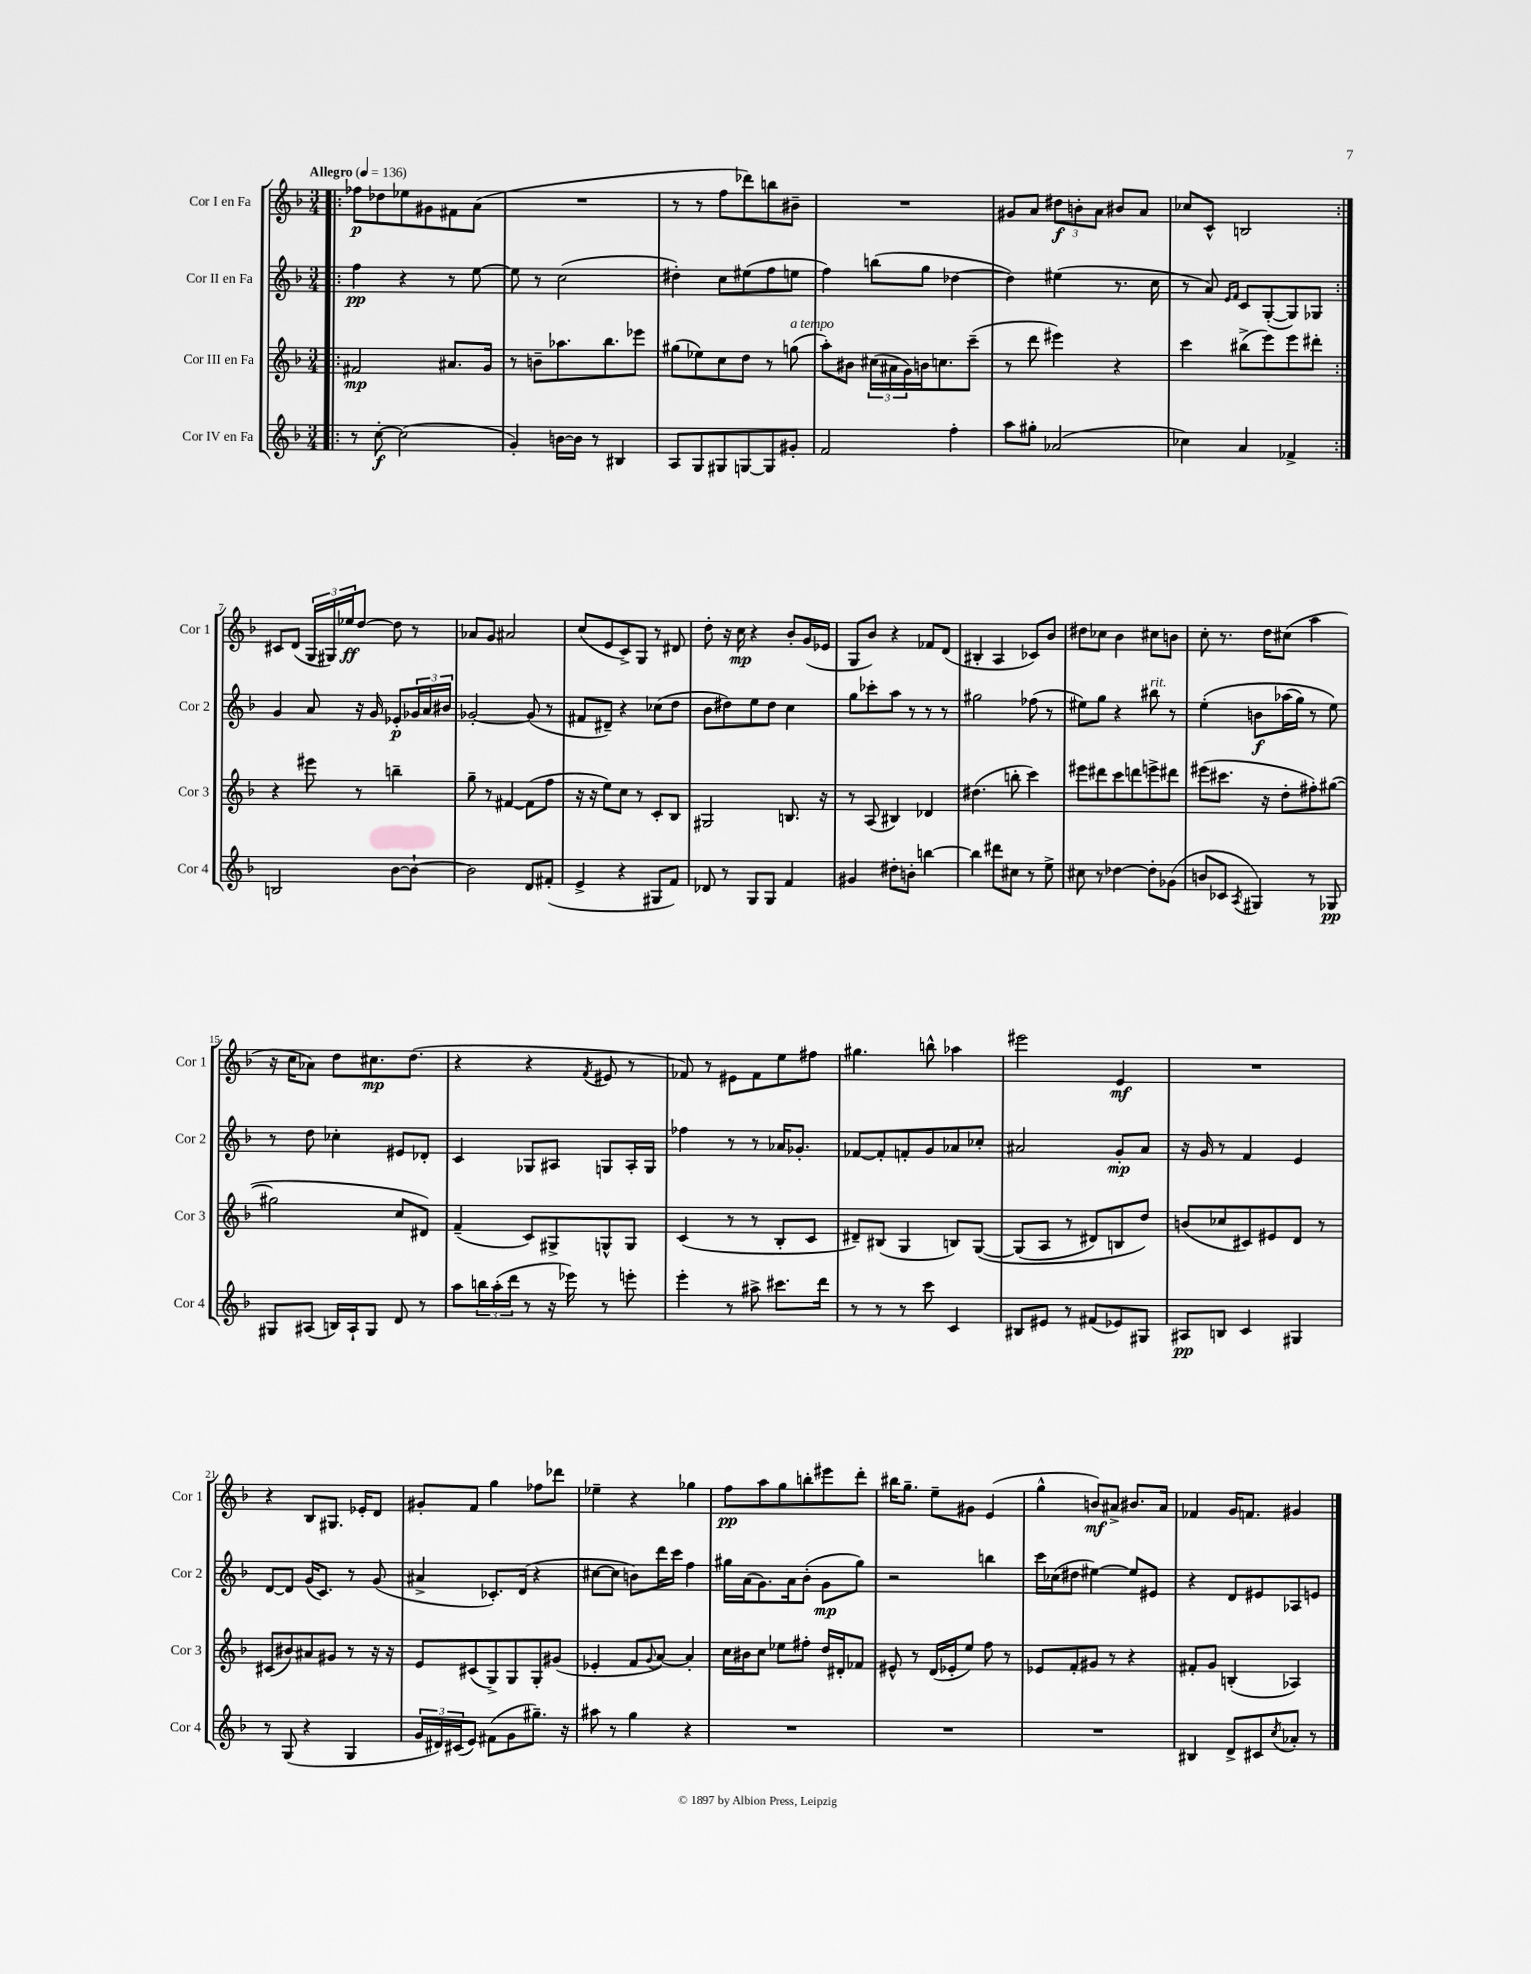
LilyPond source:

<<
\new StaffGroup <<
\new Staff = "s0" \with { instrumentName = "Cor I en Fa" shortInstrumentName = "Cor 1" } {
    \clef treble \key f \major \numericTimeSignature \time 3/4 \tempo "Allegro" 4 = 136
    \repeat volta 2 { \bar ".|:" fes''8\p des''8 ees''8 gis'8 fis'8 a'8( |
    R2. |
    r8 r8 f''8 des'''8) b''8 bis'8-- |
    R2. |
    gis'8 a'8 \tuplet 3/2 { dis''8\f b'8-. a'8 } bis'8 a'8 |
    ces''8 c'8-^ b2 | }
    cis'8 d'8( \tuplet 3/2 { g16 gis16) ees''16\ff } d''8~ d''8 r8 |
    aes'8 g'8 ais'2 |
    c''8( e'8 c'8->) g8 r8 dis'8 |
    d''8-. r16 c''16\mp r4 bes'8-. g'16( ees'16 |
    g8 bes'8) r4 fes'8 d'8( |
    bis4-. a4 ces'8) bes'8 |
    dis''8 ces''8 bes'4 cis''8 b'8 |
    c''8-. r8. d''16 cis''8( a''4 |
    r16 c''16 aes'8) d''8 cis''8.\mp d''8.( |
    r4 r4 \acciaccatura { f'8 } eis'8 r8 |
    fes'8) r8 eis'8 fes'8 e''8 fis''8 |
    gis''4. b''8-^ aes''4 |
    eis'''2 e'4\mf |
    R2. |
    r4 bes8 gis8. ees'16-. d'8 |
    gis'8-. f'8 g''4 fes''8 des'''8 |
    ees''4-- r4 ges''4 |
    f''8\pp a''8 g''8 b''8-. eis'''8 d'''8-. |
    bis''16 g''8.-- e''8-- gis'8 e'4( |
    g''4-^ b'8\mf) ais'8-> bis'8. ais'16 |
    fes'4 g'16 f'8. gis'4 \bar "|." |
}
\new Staff = "s1" \with { instrumentName = "Cor II en Fa" shortInstrumentName = "Cor 2" } {
    \clef treble \key f \major \numericTimeSignature \time 3/4
    \repeat volta 2 { \bar ".|:" f''4\pp r4 r8 e''8~ |
    e''8 r8 c''2( |
    dis''4-.) c''8 eis''8( f''8 e''8 |
    f''4) b''8( g''8 des''4~ |
    des''4) eis''4( r8. c''16 |
    r8 a'8) \grace { e'16 f'16 } c'8 g8~-.( g8) ges8 | }
    g'4 a'8 r16 g'16 ees'8-.\p \tuplet 3/2 { ges'16 a'16 bis'16 } |
    ges'2~-. ges'8( r8 |
    fis'8 dis'8--) r4 ces''8( d''8 |
    bes'8 dis''8) e''8 dis''8 c''4 |
    g''8 ces'''8-. a''8 r8 r8 r8 |
    gis''2 fes''8( r8 |
    eis''8) g''8 r4 bis''8^\markup { \italic "rit." } r8 |
    e''4-.\( b'8\f aes''16( g''16) r8 e''8\) |
    r8 d''8 ces''4-. eis'8 des'8-. |
    c'4 ges8 ais8 g8 ais16-. g16 |
    fes''4 r8 r8 aes'16 ges'8.-. |
    fes'8~ fes'8-. f'8-. g'8 aes'8 ces''8-. |
    ais'2 g'8-.\mp ais'8 |
    r16 g'16 r8 f'4 e'4 |
    d'8~ d'8 g'16( c'8.) r8 g'8( |
    ais'4-> ces'8.-.) d'16( r4 |
    cis''8~ cis''8 b'8) d'''16 c'''16 f''4 |
    gis''16 a'16( g'8.) a'16 bes'8-.( g'8\mp gis''8) |
    r2 b''4 |
    c'''16 ces''16( dis''8 eis''4~) eis''8 eis'8 |
    r4 d'8 eis'8 aes8 e'8 \bar "|." |
}
\new Staff = "s2" \with { instrumentName = "Cor III en Fa" shortInstrumentName = "Cor 3" } {
    \clef treble \key f \major \numericTimeSignature \time 3/4
    \repeat volta 2 { \bar ".|:" fis'2\mp ais'8. g'16 |
    r8 b'8-- aes''8. bes''8. ees'''8 |
    gis''8( ees''8) c''8 d''8 r8 g''8^\markup { \italic "a tempo" }( |
    a''8-.) bis'8 \tuplet 3/2 { cis''16( ais'16 g'16) } b'16 c''8. c'''8--( |
    r8 d'''8 eis'''4) r4 |
    c'''4 bis''8->( e'''8) e'''8 dis'''8-. | }
    r4 eis'''8 r8 b''4-- |
    g''8-- r8 fis'4~ fis'8( f''8 |
    r16 r16 e''8) c''8 r8 c'8-. bes8 |
    gis2 b8. r16 |
    r8 a8( bis4) des'4 |
    dis''4.( b''8-. c'''4) |
    eis'''8 dis'''8 c'''8 d'''8 e'''8-> dis'''8 |
    eis'''8( cis'''8. r16 d''8-. fis''8-.) gis''8~( |
    gis''2 c''8 dis'8) |
    f'4--( c'8) gis8-> g8-^ g8 |
    c'4( r8 r8 bes8-. c'8 |
    dis'8--) bis8( g4 b8) g8~\( |
    g8( a8 r8 dis'8) b8 d''8\) |
    b'8( ces''8 cis'8) eis'8 d'8 r8 |
    cis'8( bis'8) ais'8 gis'8 r8 r16 r16 |
    e'8 cis'8( g8->) g8 g8-. gis'8( |
    ees'4-. f'8 \appoggiatura { g'8 } a'8~) a'4-. |
    c''16 bis'16 c''8 ees''8 fis''8-. d''16 dis'16-. fes'8 |
    eis'8-^ r8 d'16( ees'16-. e''8) f''8 r8 |
    ees'8 f'8-. gis'8 r8 r4 |
    fis'8-. g'8 b4-.( aes4) \bar "|." |
}
\new Staff = "s3" \with { instrumentName = "Cor IV en Fa" shortInstrumentName = "Cor 4" } {
    \clef treble \key f \major \numericTimeSignature \time 3/4
    \repeat volta 2 { \bar ".|:" r8 c''8~-.\f c''2( |
    g'4-.) b'16~ b'16 r8 bis4 |
    a8 g8 gis8 g8~ g8 gis'8-. |
    f'2 f''4-. |
    a''8 gis''8-. aes'2( |
    ces''4) a'4 fes'4-> | }
    b2 bes'8~ bes'8~-! |
    bes'2 d'8 fis'8-.( |
    e'4-> r4 gis8 f'8) |
    des'8 r8 g8 g8 f'4 |
    gis'4 dis''8-. b'8-. b''4~ |
    b''4 dis'''8 cis''8 r8 e''8-> |
    cis''8 r8 des''4~ des''8-. ges'8( |
    b'8 ces'8 \acciaccatura { a8 } gis4) r8 ges8\pp |
    gis8 ais8( b16) ais16-! gis8 d'8 r8 |
    a''8 \tuplet 3/2 { b''16 a''16-.( d'''16 } r8 r16 ees'''16) r8 e'''8-. |
    e'''4-. r8 ais''8-> cis'''8. d'''16 |
    r8 r8 r8 c'''8 c'4 |
    bis8 eis'8 r8 fis'8( ees'8) gis8 |
    ais8\pp b8 c'4 gis4 |
    r8 g8( r4 g4 |
    \tuplet 3/2 { g'16 dis'16) cis'16( } e'8) fis'8( g'8 gis''8.--) r16 |
    ais''8 r8 g''4 r4 |
    R2. |
    R2. |
    R2. |
    bis4 d'8-> cis'8 \acciaccatura { c''8 } aes'8-. r8 \bar "|." |
}
>>
>>
